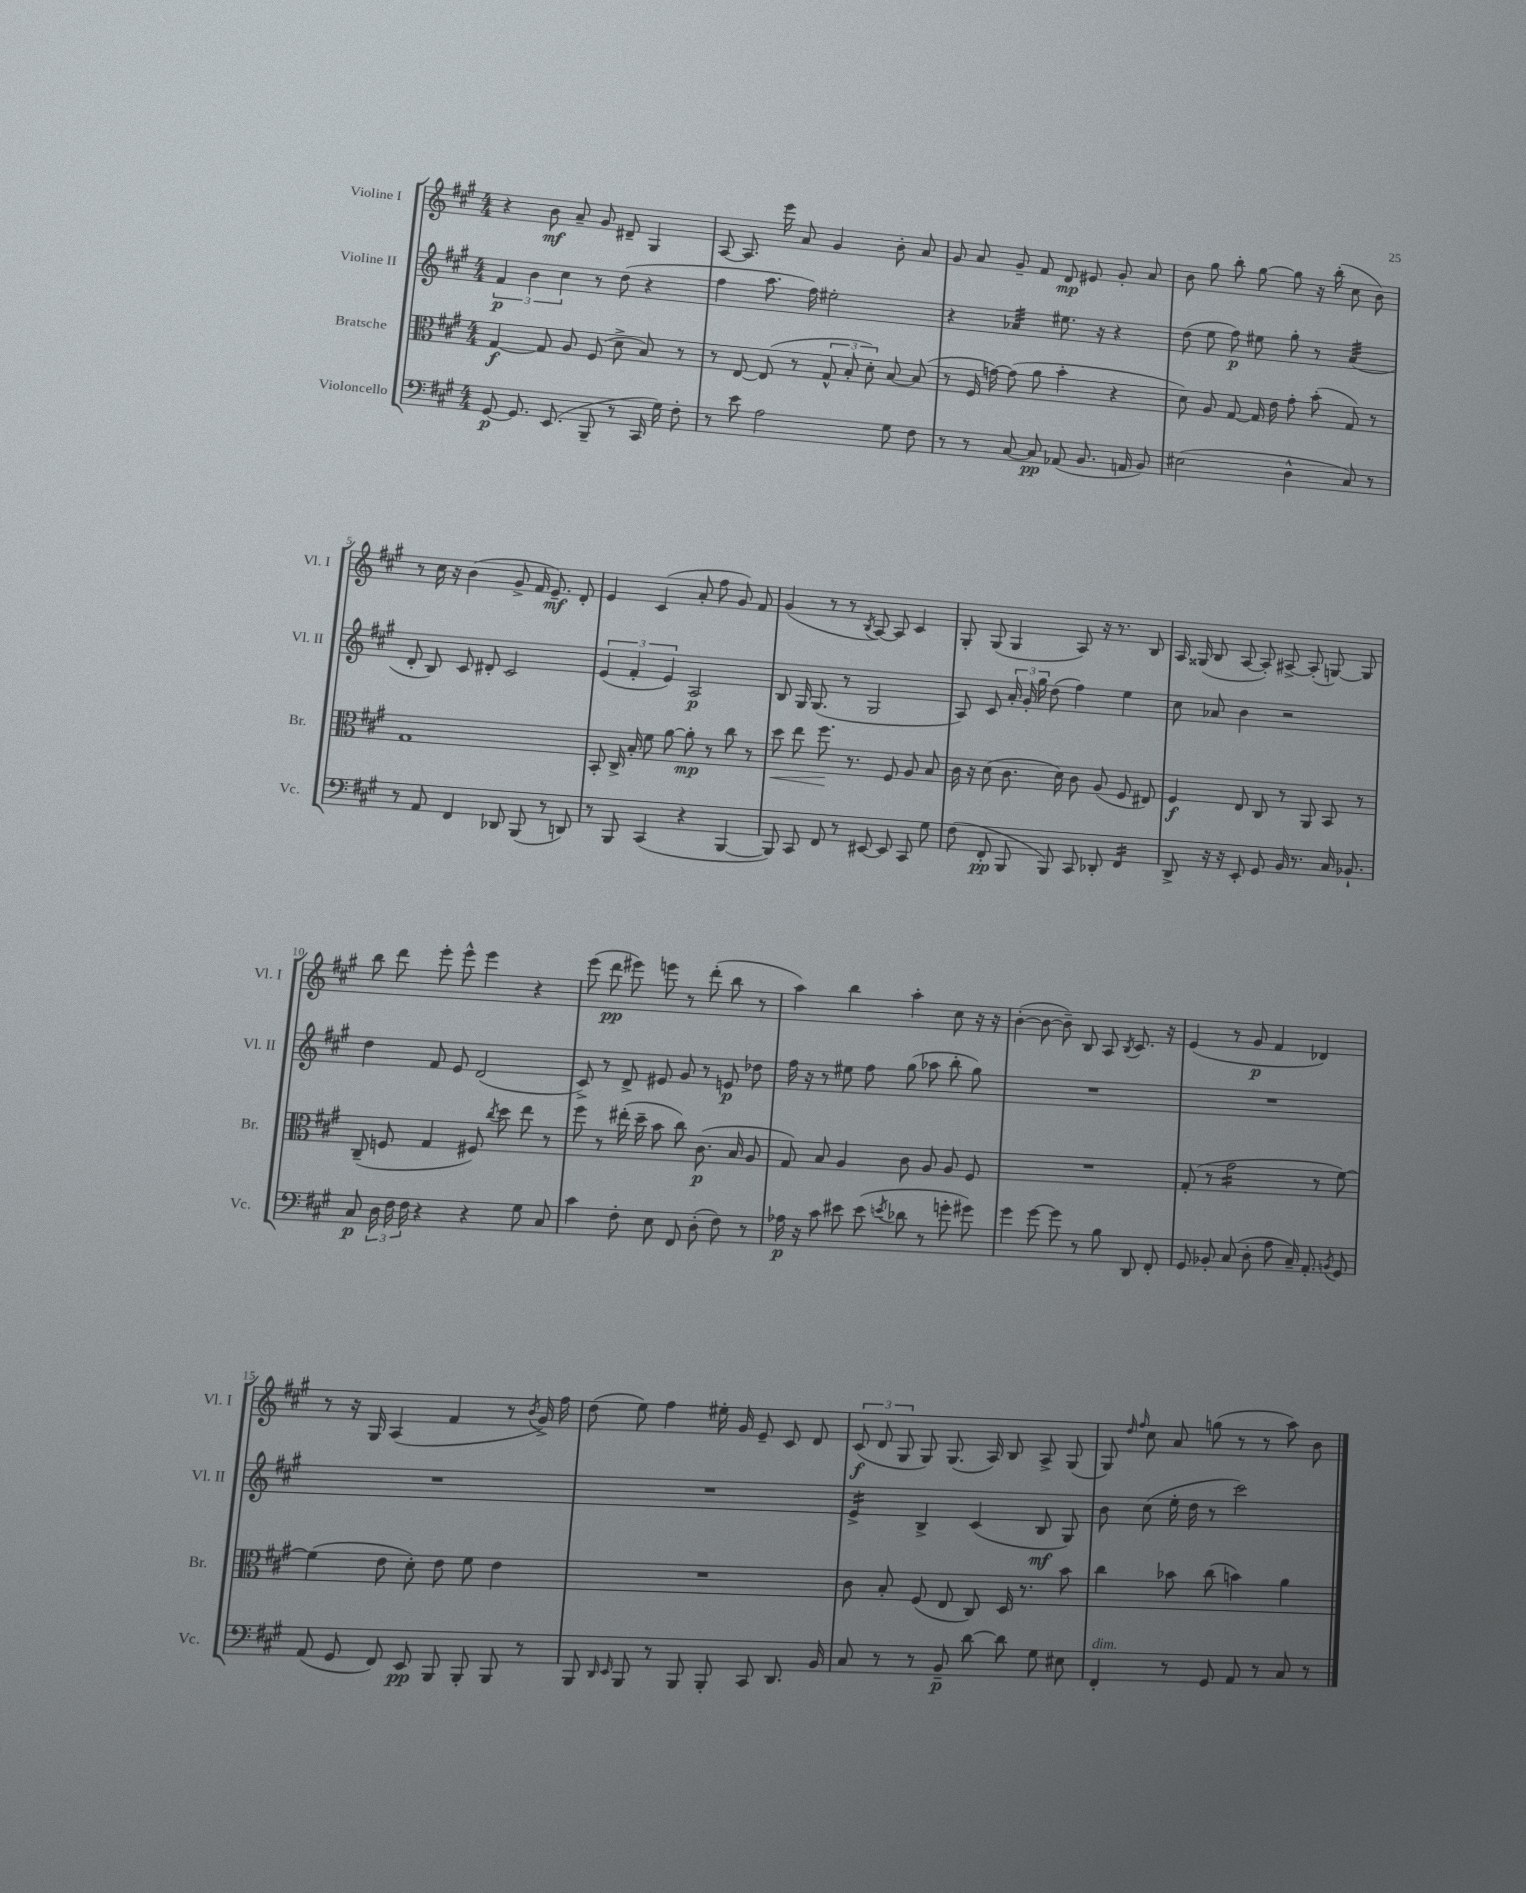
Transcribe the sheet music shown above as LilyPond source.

<<
\new StaffGroup <<
\new Staff = "s0" \with { instrumentName = "Violine I" shortInstrumentName = "Vl. I" } {
    \clef treble \key a \major \numericTimeSignature \time 4/4
    \autoBeamOff r4 b'8\mf a'8-- gis'8 dis'8-- gis4 |
    a8~ a8. e'''16 a'8 gis'4 b'8-. a'8 |
    gis'8 a'8 gis'8-- fis'8 d'8\mp eis'8 gis'8-. a'8 |
    b'8 gis''8 b''8-. gis''8~ gis''8 r16 b''16-.( cis''8 b'8) |
    r8 cis''16 r16 b'4( gis'8-> fis'16 e'8.--\mf) d'8-. |
    e'4 cis'4( a'8-. fis''8 gis'8) fis'8 |
    gis'4( r8 r8 \acciaccatura { b8 } a8~) a8 cis'4 |
    gis8-. gis8( gis4 a8) r16 r8. b8 |
    a16 gisis16( b8 a8~ a8-.) ais8~-> ais8-.( g8~) g8 |
    b''8 d'''8 e'''8-. e'''8-^ e'''4 r4 |
    e'''8( d'''8\pp eis'''8) e'''8 r8 d'''8-.( b''8 r8 |
    a''4) b''4 a''4-. cis''8 r16 r16 |
    b'4~-.( b'8~ b'8--) b8 a8 \acciaccatura { b8 } cis'8. r16 |
    e'4( r8 gis'8\p fis'4 des'4) |
    r8 r16 gis16 a4( fis'4 r8 \acciaccatura { b'8 } gis'16->) fis''16 |
    d''8( e''8) fis''4 eis''16-. gis'16 e'8-- cis'8 d'8 |
    \tuplet 3/2 { cis'8\f( d'8 gis8 } gis8) gis8.( a16) b8 a8-> gis8( |
    gis8) \grace { d''16 fis''16 } cis''8 a'8 g''8( r8 r8 a''8) b'8 \bar "|." |
}
\new Staff = "s1" \with { instrumentName = "Violine II" shortInstrumentName = "Vl. II" } {
    \clef treble \key a \major \numericTimeSignature \time 4/4
    \autoBeamOff \tuplet 3/2 { fis'4\p b'4 cis''4 } r8 d''8( r4 |
    fis''4 a''8. fis''16) eis''2-. |
    r4 aes'4:32 eis''8. r16 r4 |
    d''8( e''8 fis''8\p) eis''8 gis''8-. r8 a'4:32( |
    d'8-. b8) cis'8 dis'8-. cis'2 |
    \tuplet 3/2 { e'4( fis'4-. e'4) } a2\p |
    b8 gis16 gis8.( r8 gis2 |
    a8) cis'8 \tuplet 3/2 { a'16-. gis'16-. gis''16 } d''8( fis''4) e''4 |
    cis''8 aes'8 b'4 r2 |
    d''4 fis'8 e'8 d'2( |
    cis'8->) r8 d'8-> eis'8 gis'8 r8 e'8\p des''8 |
    fis''16 r16 r8 eis''8 fis''8 gis''8( aes''8 b''8-. gis''8) |
    R1 |
    R1 |
    R1 |
    R1 |
    e'4:16-> b4-> cis'4( b8\mf gis8) |
    b'8 cis''8( e''16-. d''16 r8 cis'''2) \bar "|." |
}
\new Staff = "s2" \with { instrumentName = "Bratsche" shortInstrumentName = "Br." } {
    \clef alto \key a \major \numericTimeSignature \time 4/4
    \autoBeamOff gis4~\f gis8 a8 fis8( d'8-> b8) r8 |
    r8 e8~ e8( r8 \tuplet 3/2 { gis8-^ b8-. d'8-.) } b8~ b8( |
    r8 fis16 g'16~) g'8( a'8 b'4-. r4 |
    d'8) a8 gis8~ gis16 e'16 gis'8-. b'8-.( gis8) r8 |
    gis1 |
    b,8-. cis16-> b16-. fis'8 a'8~ a'8-.\mp r8 cis''8 r8 |
    d''8\< e''8 fis''8.\! r8. fis8 a8 b8 |
    cis'16 r16 d'8( cis'8. d'16) cis'8 a8( fis8 eis8) |
    fis4\f e8 cis8 r8 a,8 b,8 r8 |
    cis8--( f8 gis4 fis8) \acciaccatura { cis''8 } d''8 e''8 r8 |
    fis''8 r8 eis''16-.( d''16-- b'8 cis''8) cis'8.\p( b16 a8 |
    gis8) b8 a4 cis'8 a8 a8 fis8 |
    R1 |
    gis8-.( r8 gis'2:16 r8 fis'8~) |
    fis'4( e'8 d'8-.) e'8 fis'8 e'4 |
    R1 |
    cis'8 b8-. fis8( e8 cis8) d16 r8. b'8 |
    cis''4 bes'8 cis''8( b'4) a'4 \bar "|." |
}
\new Staff = "s3" \with { instrumentName = "Violoncello" shortInstrumentName = "Vc." } {
    \clef bass \key a \major \numericTimeSignature \time 4/4
    \autoBeamOff gis,8~\p gis,8. e,8.( b,,8-- r8 cis,16 gis16) fis8-. |
    r8 e'8 a2 gis8 fis8 |
    r8 r8 cis8~ cis8\pp aes,8( b,8. a,16 b,8) |
    eis2( d4-^ cis8) r8 |
    r8 a,8 fis,4 des,8 b,,8( r8 d,8) |
    r8 b,,8 cis,4( r4 b,,4~ |
    b,,8) cis,8 fis,8 r8 eis,8~ eis,8 cis,8 gis8 |
    fis8( fis,8-.\pp b,,8 b,,8) cis,8 des,8-. fis,4:16 |
    d,8-> r16 r16 e,8-. gis,8 b,16 r8. cis16 bes,8.-! |
    cis8\p \tuplet 3/2 { d16 fis16 fis16 } r4 r4 gis8 cis8 |
    cis'4 fis8-. e8 fis,8 d8-.( fis8) r8 |
    aes16\p r16 cis'8 eis'8 eis'8( \acciaccatura { e'8 } des'8 r8 g'8-. gis'8) |
    gis'4 gis'8~ gis'8 r8 b8 d,8 fis,8-. |
    gis,8 bes,8-. cis8( d8-. a8 cis16--) a,8.-. \acciaccatura { b,8 } gis,8 |
    a,8( gis,8 fis,8) e,8\pp b,,8 b,,8-. b,,8 r8 |
    b,,8 \grace { d,16 e,16 } b,,8 r8 b,,8 b,,8-. cis,8 d,8. b,16 |
    cis8 r8 r8 b,8--\p d'8~ d'8 gis8 eis8 |
    fis,4-.^\markup { \italic "dim." } r8 gis,8 a,8 r8 cis8 r8 \bar "|." |
}
>>
>>
